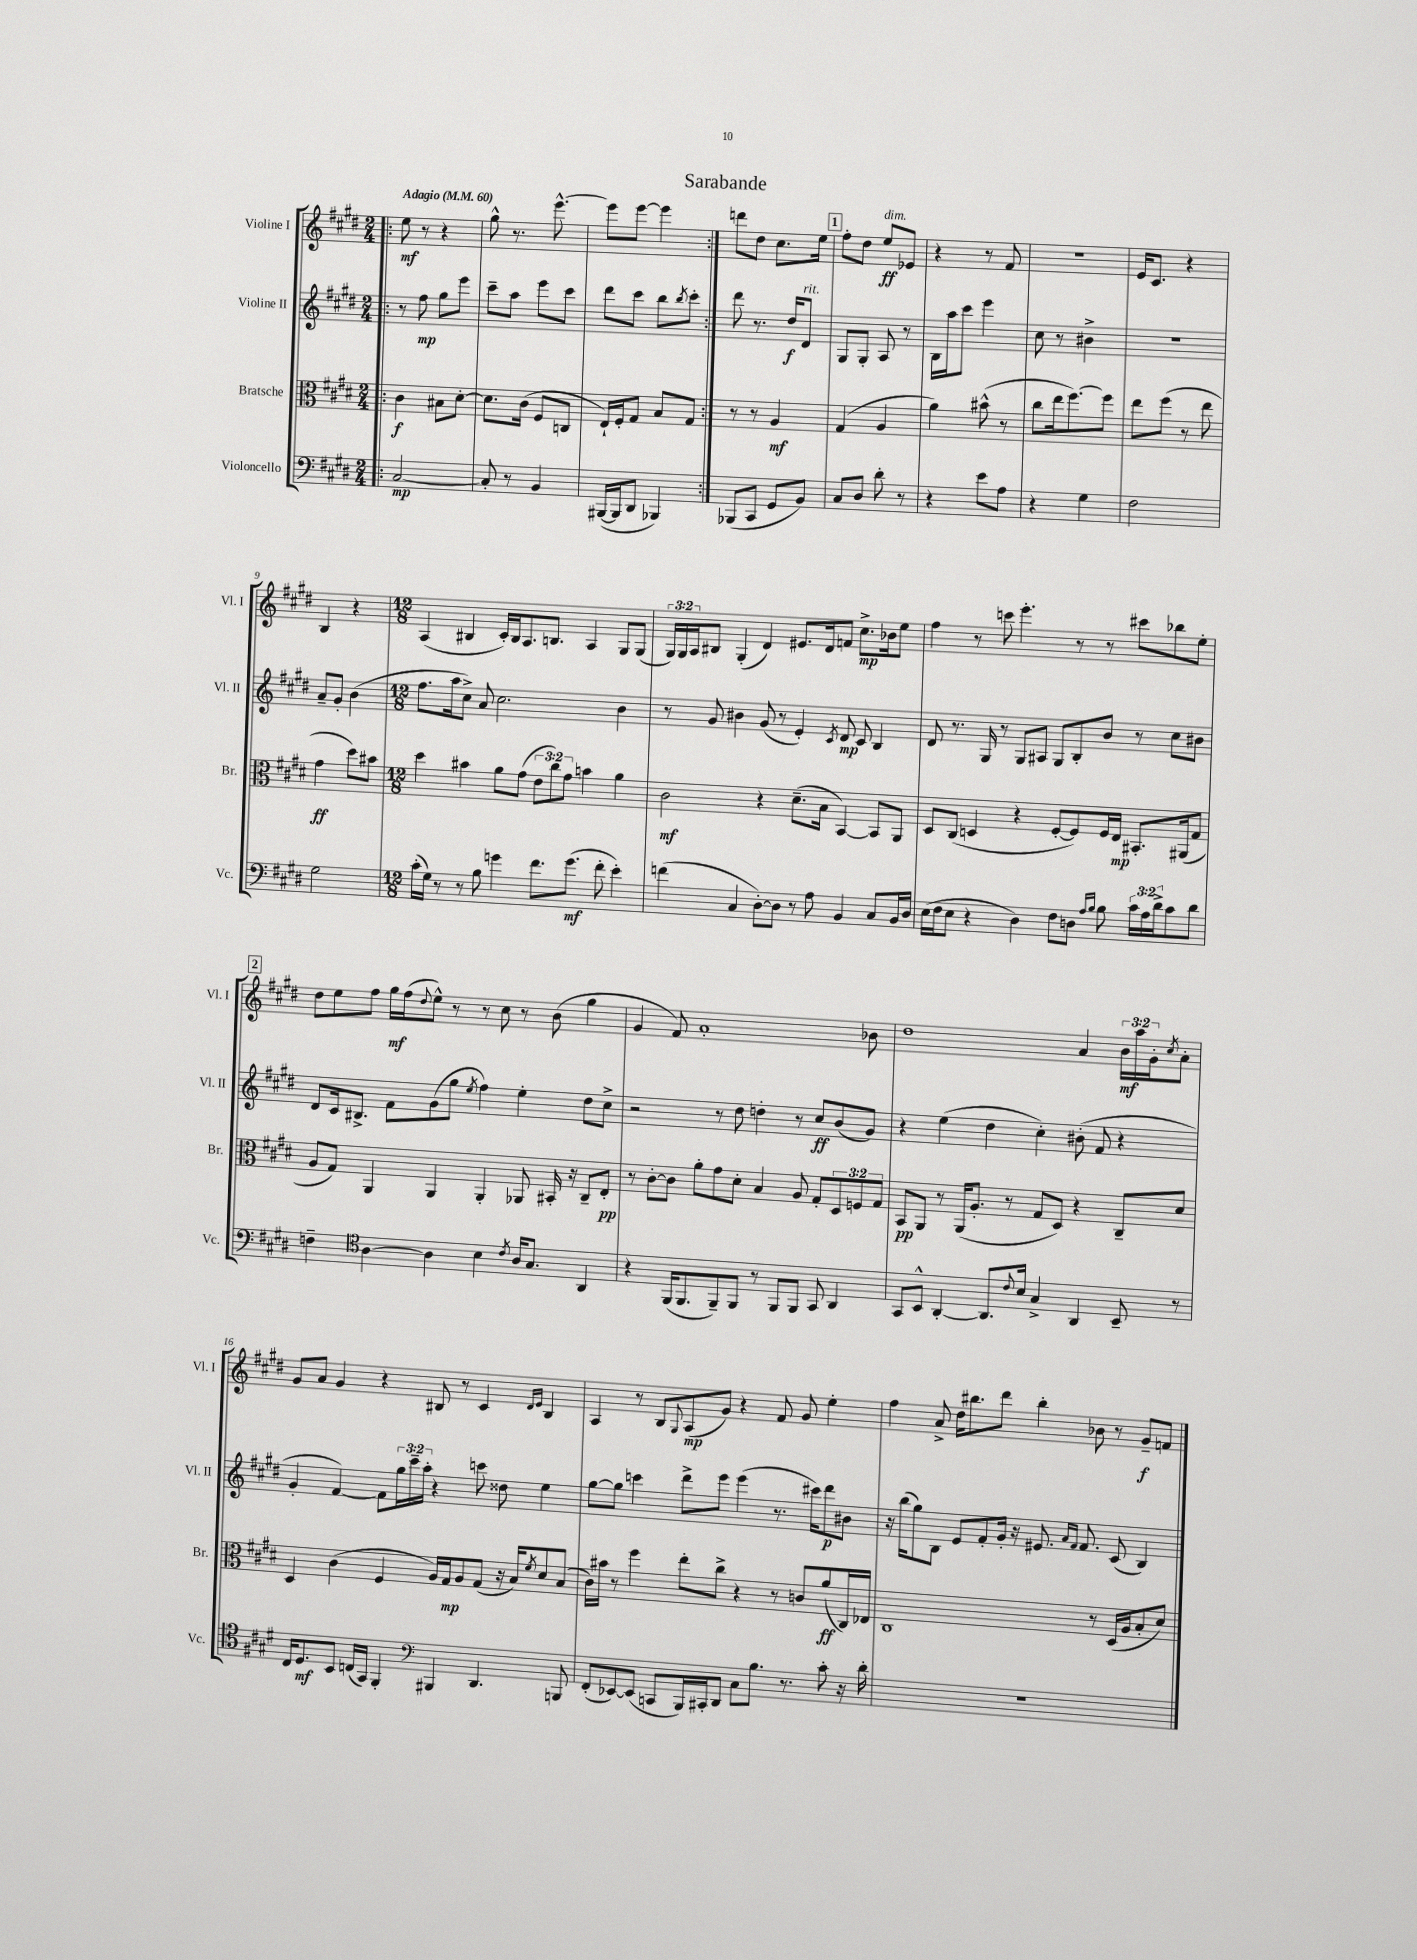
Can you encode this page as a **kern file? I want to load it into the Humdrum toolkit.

**kern	**kern	**kern	**kern
*staff4	*staff3	*staff2	*staff1
*clefF4	*clefC3	*clefG2	*clefG2
*k[f#c#g#d#]	*k[f#c#g#d#]	*k[f#c#g#d#]	*k[f#c#g#d#]
*M2/4	*M2/4	*M2/4	*M2/4
*MM60	*MM60	*MM60	*MM60
=!|:	=!|:	=!|:	=!|:
[2C#	4c#	8r	8ee
.	.	8ff#	8r
.	8B#	8gg#	4r
.	[8d#'	8eee	.
=	=	=	=
8C#']	8.d#]	8ccc#~	8gg#^^
8r	.	8aa	8.r
.	(16c#	.	.
4BB	8F#	8eee	.
.	.	.	[8.eee^^
.	8C	8ccc#	.
=	=	=	=
([16BBB#	16E`)	8ddd#	8eee]
16BBB#]	16F#'	.	.
8DD#	8G#	8ccc#	[8eee
4BBB-)	8B	8bb	4eee]
.	.	8qbb	.
.	8G#	8ccc#'	.
=:|!	=:|!	=:|!	=:|!
(8BBB-	8r	8ddd#	8ddd
8CC#	8r	8.r	8dd#
8GG#	4A	.	8.cc#
.	.	16dd#	.
8BB)	.	8d#	.
.	.	.	16ee
=	=	=	=
8C#	(4G#	8G#	8ff#'
8D#	.	8G#'	8dd#
8d#'	4A	8A	8ee
8r	.	8r	8e-
=	=	=	=
4r	4a)	16B	4r
.	.	16aa	.
.	.	8ccc#	.
8e	(8b#^^	4eee	8r
8A	8r	.	8f#
=	=	=	=
4r	8cc#	8cc#	2r
.	16ee	8r	.
.	[8.ff#)	.	.
4G#	.	4b#^	.
.	8ff#]	.	.
=	=	=	=
2F#	8ee	2r	16e
.	.	.	8.c#
.	(8ff#	.	.
.	8r	.	4r
.	8ee	.	.
=	=	=	=
2G#	4g#	8a~	4B
.	.	8g#'	.
.	8dd#)	(4b	4r
.	8b#	.	.
=	=	=	=
*M12/8	*M12/8	*M12/8	*M12/8
(16c#'	4dd#	8.ff#	(4A
16G#)	.	.	.
8r	.	.	.
.	.	16aa	.
8r	4b#	8cc#^)	4B#
8B	.	8a	.
4g	8a	2.cc#	16c#')
.	.	.	16B#
.	(8g#	.	8.A
8.f#	12e	.	.
.	.	.	8.B
.	12cc#)	.	.
.	12g#	.	.
(8.g	.	.	.
.	4b	.	4A
8f#'	.	.	.
4e')	4a	4b	8G#
.	.	.	(8G#
=	=	=	=
(4f	2c#	8r	24G#)
.	.	.	24G#
.	.	.	24A
.	.	8g#	8B#
4C#	.	4b#	(4G#'
[8D#')	4r	(8g#	4d#)
8D#]	.	8r	.
8r	(8.d#~	4e')	8.e#
8A	.	.	.
.	16B	.	16d#
.	.	8qc#	.
4BB	[4BB)	8d#	8f
.	.	8c#	8.cc#^
8C#	8BB]	4B	.
.	.	.	16b-
16BB	8AA	.	8ee
16D#	.	.	.
=	=	=	=
(16E	8D#	8d#	4ff#
16F#	.	.	.
8E	(8C#	8.r	.
4r	4D	.	8r
.	.	16G#	.
.	.	8r	8ccc
4D#)	4r	8G#	4.eee'
.	.	8A#	.
8F#	[8F#'	8G#	.
8D	8F#])	8B'	8r
16qqA	.	.	.
16qqB	.	.	.
8B	16F#	8b	8r
.	16E	.	.
24c#	8.BB#'	8r	8ccc#
24A	.	.	.
24d#^	.	.	.
8c#	.	8cc#	8bb-
.	(16AA#	.	.
8d#	8G#	8b#	8ee'
=	=	=	=
4F~	8A	8d#	8dd#
.	8G#)	16c#	8ee
.	.	8.B#^	.
*clefC4	*	*	*
[4A	4AA	.	8ff#
.	.	8f#	16gg#
.	.	.	(16ff#
.	.	.	8qqdd#
4A]	4AA	(8g#	8ee^^)
.	.	8gg#	8r
.	.	8qee	.
4B	4AA'	4ff#)	8r
.	.	.	8cc#
8qc#	.	.	.
16A	8AA-	4ee'	8r
8.G#	.	.	.
.	16BB#'	.	(8b
.	16r	.	.
4AA	8C#~	8dd#	4gg#
.	8E'	8cc#^	.
=	=	=	=
4r	8r	2r	4g#
.	[8c#'	.	.
(16FF#	8c#]	.	8f#)
8.FF#	.	.	.
.	8a'	.	1a'
8FF#~)	8g#	8r	.
8FF#	8d#'	8dd#	.
8r	4B	4dd'	.
8FF#	.	.	.
8FF#	8A	8r	.
8GG#	8G#'	8cc#	.
4AA	12D#	(8b	.
.	12F	.	.
.	.	8g#)	8b-
.	12G#	.	.
=	=	=	=
8GG#	8BB	4r	1dd#
8BB^^	8AA	.	.
[4AA'	8r	(4ee	.
.	(16AA	.	.
.	8.A'	.	.
8.AA]	.	4dd#	.
.	8r	.	.
8qqc#	.	.	.
16B	.	.	.
4G#^	8G#	4cc#')	.
.	8D#)	.	.
4AA	4r	(8b#'	4a
.	.	8f#	.
8BB~	8C#~	4r	24b
.	.	.	24aa
.	.	.	24g#'
.	.	.	8qcc#
8r	8d#	.	8a'
=	=	=	=
16C#	4D#	4g#'	8g#
8.D#	.	.	.
.	.	.	8a
8BB	(4c#	[4f#)	4g#
(16C	.	.	.
16GG#)	.	.	.
4FF#'	4F#	8f#]	4r
.	.	24gg#	.
.	.	24ccc#~	.
.	.	24aa'	.
*clefF4	*	*	*
4BBB#	16A)	4r	8B#
.	16G#	.	.
.	8A	.	8r
4.DD#	(8G#	8ccc	4c#
.	16r	8dd##	.
.	16B)	.	.
.	.	.	16qqd#
.	8qf#	.	16qqe
.	8d#	4ee	4B#
8BBB	(8B	.	.
=	=	=	=
(8FF#'	16c#)	[8gg#	4A
.	16b#	.	.
[8EE-)	8r	8gg#]	.
(8EE-]	4ff#	4ccc	8r
8CC	.	.	8B
.	.	.	8qqG#
16BBB)	8ee'	8ddd#^	(8A
16CC#'	.	.	.
8DD#	8cc#^	8eee	8g#)
8C#	4r	(4eee	4r
8.B	.	.	.
.	8r	8.r	8f#
8.r	.	.	.
.	8c	.	8g#
.	.	16ccc#)	.
8c#'	(8a	8ddd#	4ee'
16r	16C#)	8b#	.
16d#'	16E-	.	.
=	=	=	=
1.r	1C#	16r	4ff#
.	.	(16bb	.
.	.	8gg#)	.
.	.	8B	8a^
.	.	8e	16dd#
.	.	.	8.bb#
.	.	8f#'	.
.	.	16g#'	8ddd#
.	.	16r	.
.	.	8.e#	4bb#'
.	.	16qqa	.
.	.	16qqf#	.
.	.	8.f#	.
.	8r	.	8b-
.	(16D#	(8c#	8r
.	16A	.	.
.	8B'	4B)	8g#~
.	8d#)	.	8f
==	==	==	==
*-	*-	*-	*-
